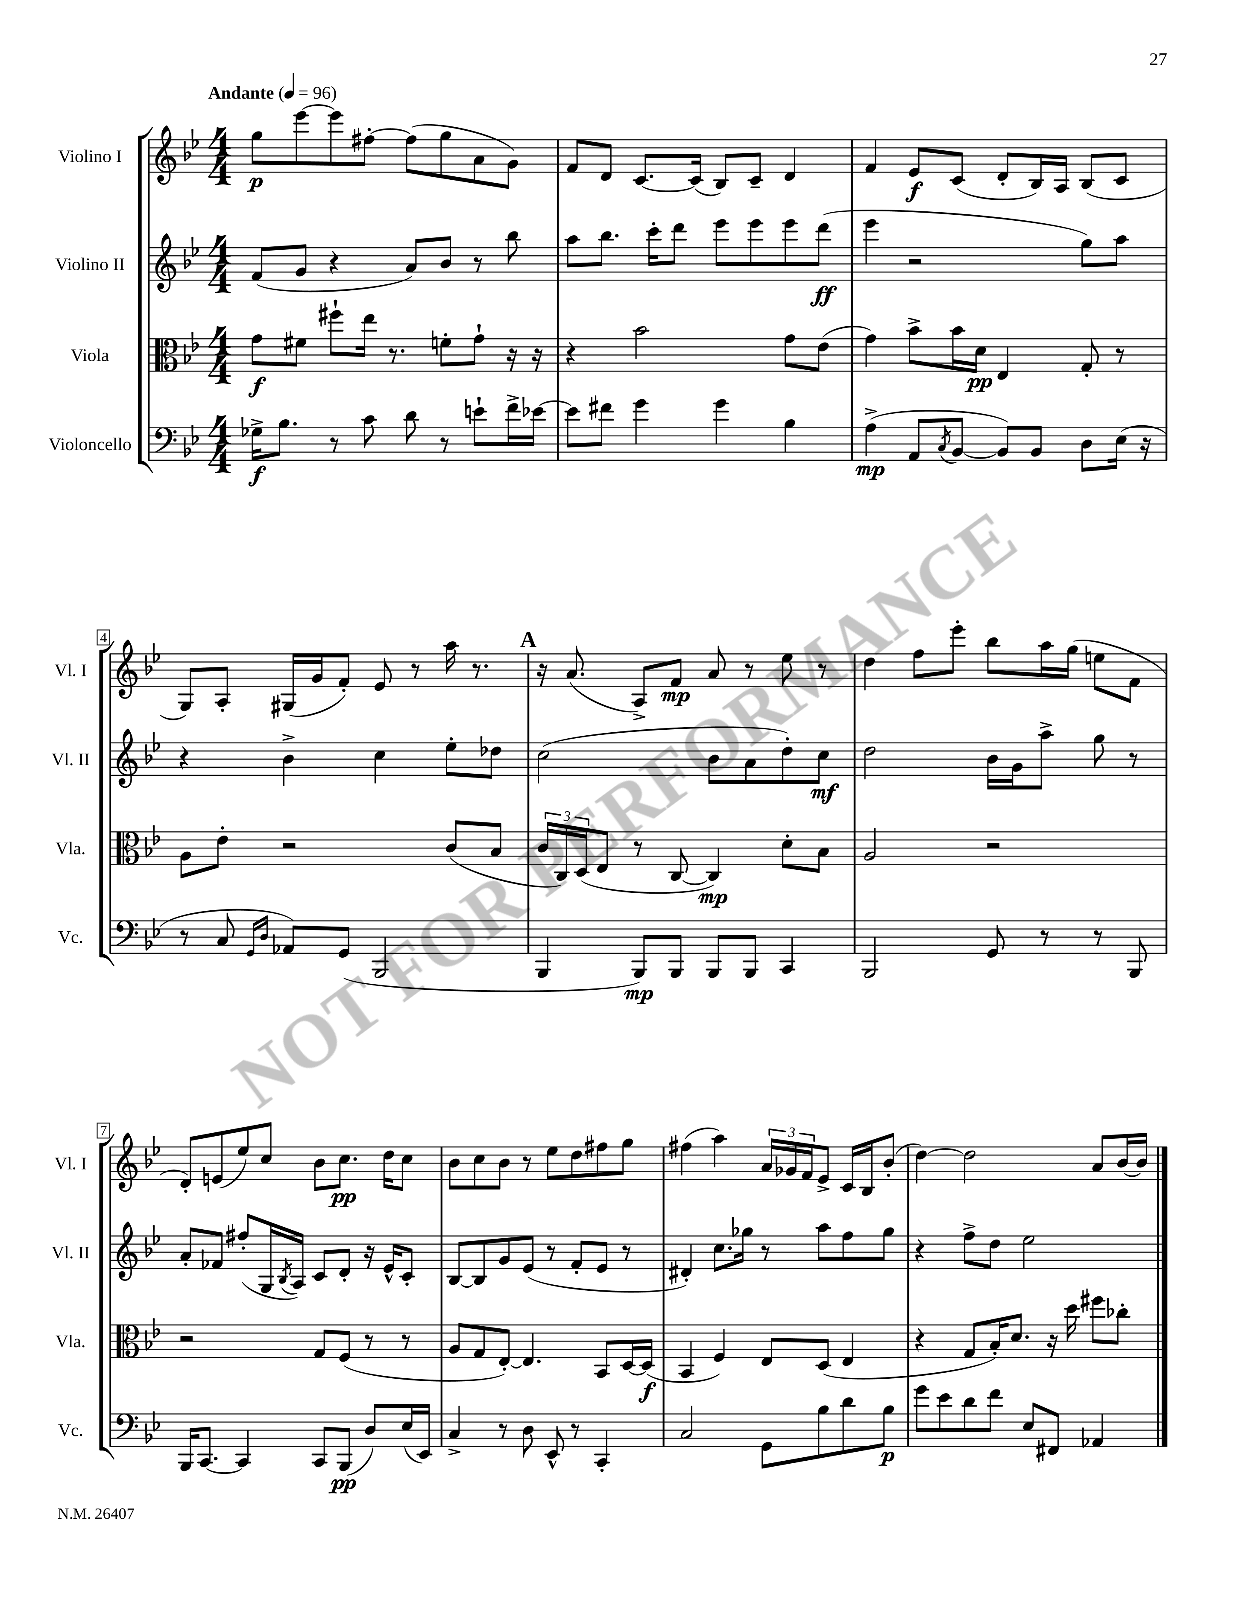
<<
\new StaffGroup <<
\new Staff = "s0" \with { instrumentName = "Violino I" shortInstrumentName = "Vl. I" } {
    \clef treble \key bes \major \numericTimeSignature \time 4/4 \tempo "Andante" 4 = 96
    g''8\p ees'''8~ ees'''8 fis''8~-. fis''8( g''8 a'8 g'8) |
    f'8 d'8 c'8.~ c'16( bes8) c'8-- d'4 |
    f'4 ees'8\f c'8( d'8-. bes16) a16 bes8( c'8 |
    g8) a8-. gis16( g'16 f'8-.) ees'8 r8 a''16 r8. |
    \mark \markup { \bold "A" } r16 a'8.( a8->) f'8\mp a'8 r8 ees''8 r8 |
    d''4 f''8 ees'''8-. bes''8 a''16 g''16( e''8 f'8 |
    d'8-.) e'8( ees''8) c''8 bes'8 c''8.\pp d''16 c''8 |
    bes'8 c''8 bes'8 r8 ees''8 d''8 fis''8 g''8 |
    fis''4( a''4) \tuplet 3/2 { a'16 ges'16 f'16 } ees'8-> c'16 bes16 bes'8-.( |
    d''4~) d''2 a'8 bes'16~ bes'16 \bar "|." |
}
\new Staff = "s1" \with { instrumentName = "Violino II" shortInstrumentName = "Vl. II" } {
    \clef treble \key bes \major \numericTimeSignature \time 4/4
    f'8( g'8 r4 a'8) bes'8 r8 bes''8 |
    a''8 bes''8. c'''16-. d'''8 ees'''8 ees'''8 ees'''8 d'''8\ff( |
    ees'''4 r2 g''8) a''8 |
    r4 bes'4-> c''4 ees''8-. des''8 |
    \mark \markup { \bold "A" } c''2( bes'8 a'8 d''8-.) c''8\mf |
    d''2 bes'16 g'16 a''8-> g''8 r8 |
    a'8-. fes'8 fis''8-.( g16 \acciaccatura { bes8 } a16) c'8 d'8-. r16 ees'16-^ c'8-. |
    bes8~ bes8 g'8 ees'8( r8 f'8-. ees'8 r8 |
    dis'4-.) c''8. ges''16 r8 a''8 f''8 ges''8 |
    r4 f''8-> d''8 ees''2 \bar "|." |
}
\new Staff = "s2" \with { instrumentName = "Viola" shortInstrumentName = "Vla." } {
    \clef alto \key bes \major \numericTimeSignature \time 4/4
    g'8\f fis'8 fis''8-! ees''16 r8. f'8-. g'8-! r16 r16 |
    r4 bes'2 g'8 ees'8( |
    g'4) bes'8-> bes'16 d'16\pp ees4 g8-. r8 |
    a8 ees'8-. r2 c'8( bes8 |
    \mark \markup { \bold "A" } \tuplet 3/2 { c'16 c16) d16( } ees8 r8 c8~ c4\mp) d'8-. bes8 |
    a2 r2 |
    r2 g8 f8( r8 r8 |
    a8 g8 ees8~-.) ees4. bes,8 d16~ d16\f( |
    bes,4 f4) ees8 d8( ees4 |
    r4 g8 bes16-.) d'8. r16 d''16 fis''8 ces''8-. \bar "|." |
}
\new Staff = "s3" \with { instrumentName = "Violoncello" shortInstrumentName = "Vc." } {
    \clef bass \key bes \major \numericTimeSignature \time 4/4
    ges16->\f bes8. r8 c'8 d'8 r8 e'8-! f'16-> ees'16~ |
    ees'8 fis'8 g'4 g'4 bes4 |
    a4->\mp( a,8 \acciaccatura { c8 } bes,8~ bes,8) bes,8 d8 ees16( r16 |
    r8 c8 \grace { g,16 d16 } aes,8) g,8( bes,,2 |
    \mark \markup { \bold "A" } bes,,4 bes,,8\mp) bes,,8 bes,,8 bes,,8 c,4 |
    bes,,2 g,8 r8 r8 bes,,8 |
    bes,,16 c,8.~ c,4 c,8 bes,,8\pp( d8) ees16( ees,16) |
    c4-> r8 d8 ees,8-^ r8 c,4-. |
    c2 g,8 bes8 d'8 bes8\p |
    g'8 ees'8 d'8 f'8 ees8 fis,8 aes,4 \bar "|." |
}
>>
>>
\layout { \context { \Score \override BarNumber.stencil = #(make-stencil-boxer 0.1 0.3 ly:text-interface::print) } }
